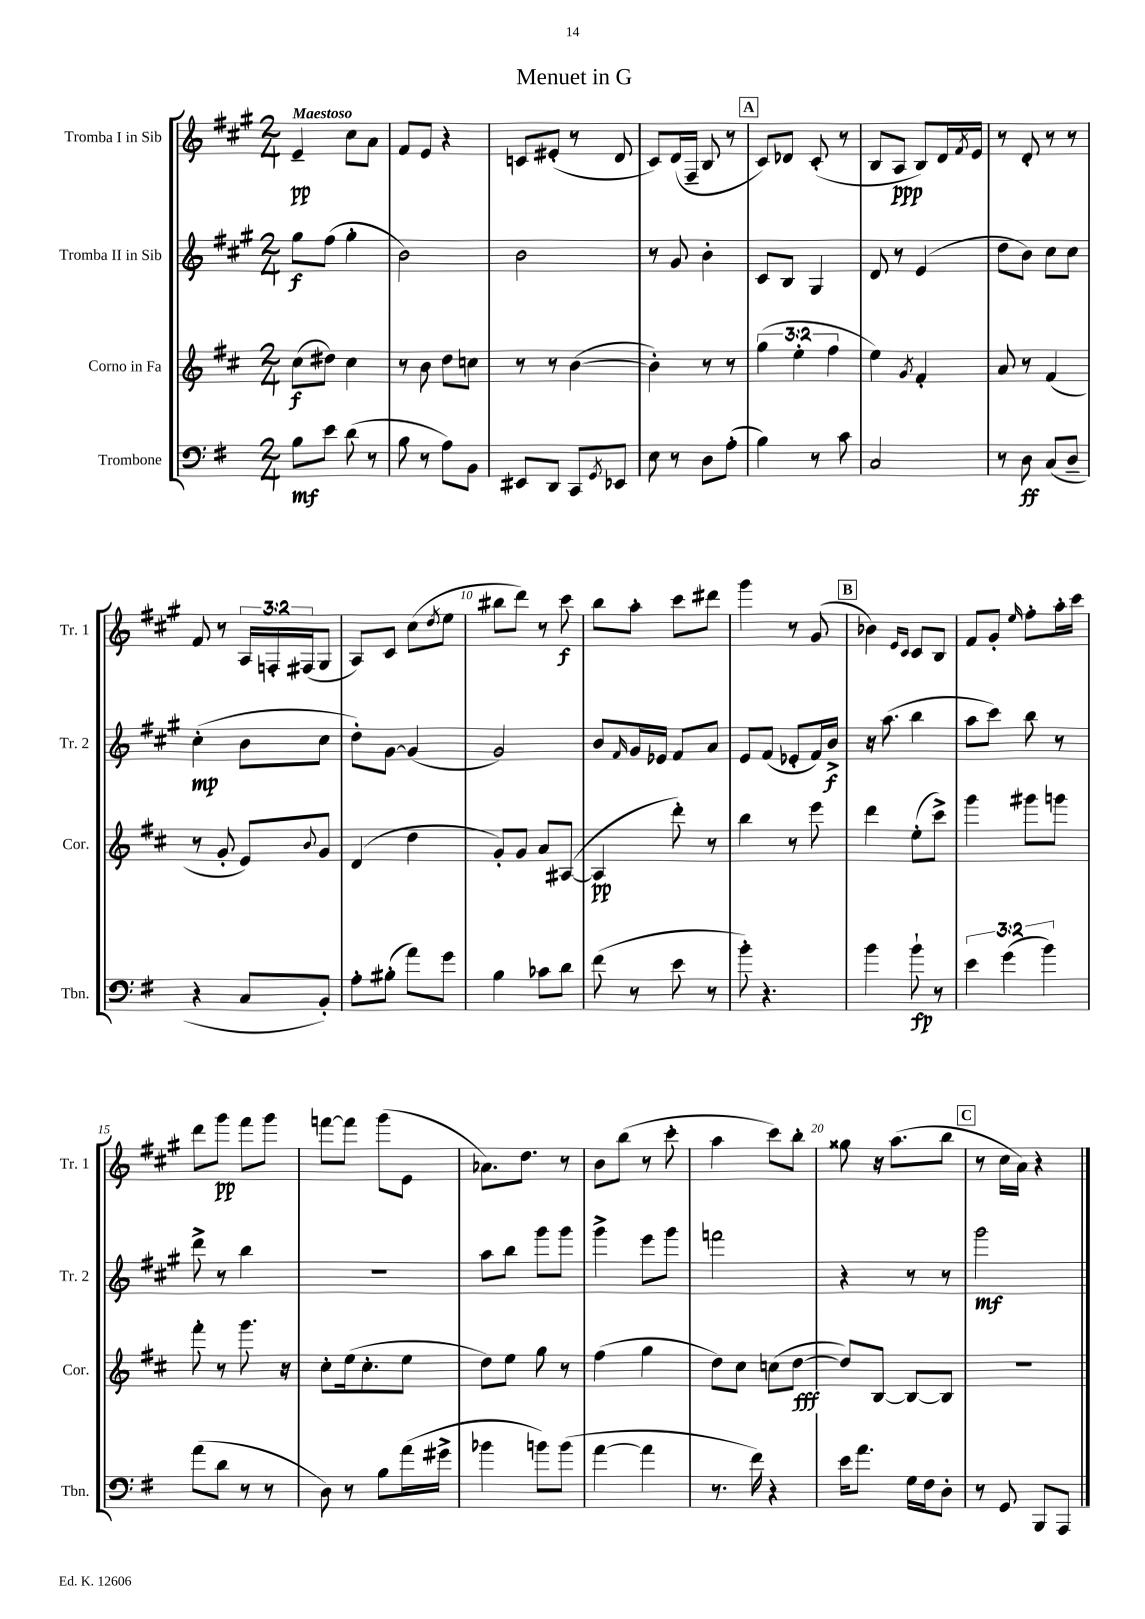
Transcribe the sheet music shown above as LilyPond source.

\header { title = "Menuet in G" }
<<
\new StaffGroup <<
\new Staff = "s0" \with { instrumentName = "Tromba I in Sib" shortInstrumentName = "Tr. 1" } {
    \clef treble \key a \major \numericTimeSignature \time 2/4 \override Staff.TupletNumber.text = #tuplet-number::calc-fraction-text \tempo "Maestoso"
    e'4--\pp cis''8 a'8 |
    fis'8 e'8 r4 |
    c'8 eis'8-.( r8 d'8 |
    cis'8) d'16( fis16-- b8 r8 |
    \mark \markup { \box "A" } cis'8) des'8 cis'8-.( r8 |
    b8 a8\ppp b8) d'16 \acciaccatura { fis'8 } e'16 |
    r8 d'8-. r8 r8 |
    fis'8 r8 \tuplet 3/2 { a16 f16-. fis16( } gis8 |
    a8) cis'8 cis''8( \acciaccatura { d''8 } e''8 |
    bis''8 d'''8) r8 cis'''8\f |
    b''8 a''8-. cis'''8 dis'''8 |
    gis'''4 r8 gis'8( |
    \mark \markup { \box "B" } bes'4) \grace { e'16 cis'16 } cis'8 b8 |
    fis'8 gis'8-. \grace { e''16 } fis''8-. a''16-. cis'''16 |
    d'''8 gis'''8\pp fis'''8 gis'''8 |
    f'''8~ f'''8 gis'''8( e'8 |
    aes'8.) d''8. r8 |
    b'8 b''8( r8 cis'''8-. |
    a''4 cis'''8) b''8-. |
    gisis''8 r16 a''8.( b''8 |
    \mark \markup { \box "C" } r8 cis''16 a'16) r4 \bar "|." |
}
\new Staff = "s1" \with { instrumentName = "Tromba II in Sib" shortInstrumentName = "Tr. 2" } {
    \clef treble \key a \major \numericTimeSignature \time 2/4
    gis''8\f fis''8( gis''4-. |
    b'2) |
    b'2 |
    r8 gis'8 b'4-. |
    \mark \markup { \box "A" } cis'8 b8 gis4 |
    d'8 r8 e'4( |
    d''8 b'8) cis''8 cis''8 |
    cis''4-.\mp( b'8 cis''8 |
    d''8-.) gis'8~ gis'4( |
    gis'2) |
    b'8 \grace { fis'16 } gis'16 ees'16 fis'8 a'8 |
    e'8 fis'8( ees'8-. fis'16) b'16->\f |
    \mark \markup { \box "B" } r16 a''8.( b''4 |
    a''8 cis'''8) b''8 r8 |
    d'''8-> r8 b''4 |
    R2 |
    a''8 b''8 gis'''8 gis'''8 |
    gis'''4-> e'''8 gis'''8 |
    f'''2 |
    r4 r8 r8 |
    \mark \markup { \box "C" } gis'''2\mf \bar "|." |
}
\new Staff = "s2" \with { instrumentName = "Corno in Fa" shortInstrumentName = "Cor." } {
    \clef treble \key d \major \numericTimeSignature \time 2/4 \override Staff.TupletNumber.text = #tuplet-number::calc-fraction-text
    cis''8\f( dis''8) cis''4 |
    r8 b'8 d''8 c''8 |
    r8 r8 b'4~( |
    b'4-.) r8 r8 |
    \mark \markup { \box "A" } \tuplet 3/2 { g''4( e''4-. fis''4 } |
    e''4) \acciaccatura { g'8 } fis'4-. |
    a'8 r8 fis'4( |
    r8 g'8-. e'8) \appoggiatura { b'8 } g'8 |
    d'4( d''4 |
    g'8-.) g'8 a'8 ais8~( |
    ais4\pp d'''8-.) r8 |
    b''4 r8 e'''8 |
    \mark \markup { \box "B" } d'''4 e''8-.( cis'''8->) |
    g'''4 gis'''8 g'''8 |
    fis'''8-. r8 g'''8. r16 |
    cis''8-. e''16( cis''8.-. e''8 |
    d''8) e''8 g''8 r8 |
    fis''4( g''4 |
    d''8) cis''8 c''8( d''8~\fff |
    d''8) b8~ b8~ b8 |
    \mark \markup { \box "C" } R2 \bar "|." |
}
\new Staff = "s3" \with { instrumentName = "Trombone" shortInstrumentName = "Tbn." } {
    \clef bass \key g \major \numericTimeSignature \time 2/4 \override Staff.TupletNumber.text = #tuplet-number::calc-fraction-text
    b8\mf e'8 d'8( r8 |
    b8 r8 a8) b,8 |
    eis,8 d,8 c,8 \acciaccatura { g,8 } ees,8 |
    e8 r8 d8 a8-.( |
    \mark \markup { \box "A" } b4) r8 c'8 |
    c2 |
    r8 d8\ff c8( d8-- |
    r4 c8 b,8-.) |
    a8-. bis8-.( a'8) g'8 |
    b4 ces'8 d'8 |
    fis'8( r8 e'8 r8 |
    b'8-.) r4. |
    \mark \markup { \box "B" } b'4 b'8-!\fp r8 |
    \tuplet 3/2 { e'4 g'4( b'4) } |
    a'8( d'8 r8 r8 |
    d8) r8 b8 a'16( gis'16-> |
    bes'4 b'8) b'8( |
    a'4~ a'4 |
    r8. fis'16) r4 |
    e'16 a'8. g16 fis16 d8-. |
    \mark \markup { \box "C" } r8 g,8 b,,8 a,,8 \bar "|." |
}
>>
>>
\layout { \context { \Score \override BarNumber.break-visibility = ##(#f #t #t) barNumberVisibility = #(every-nth-bar-number-visible 5) } }
